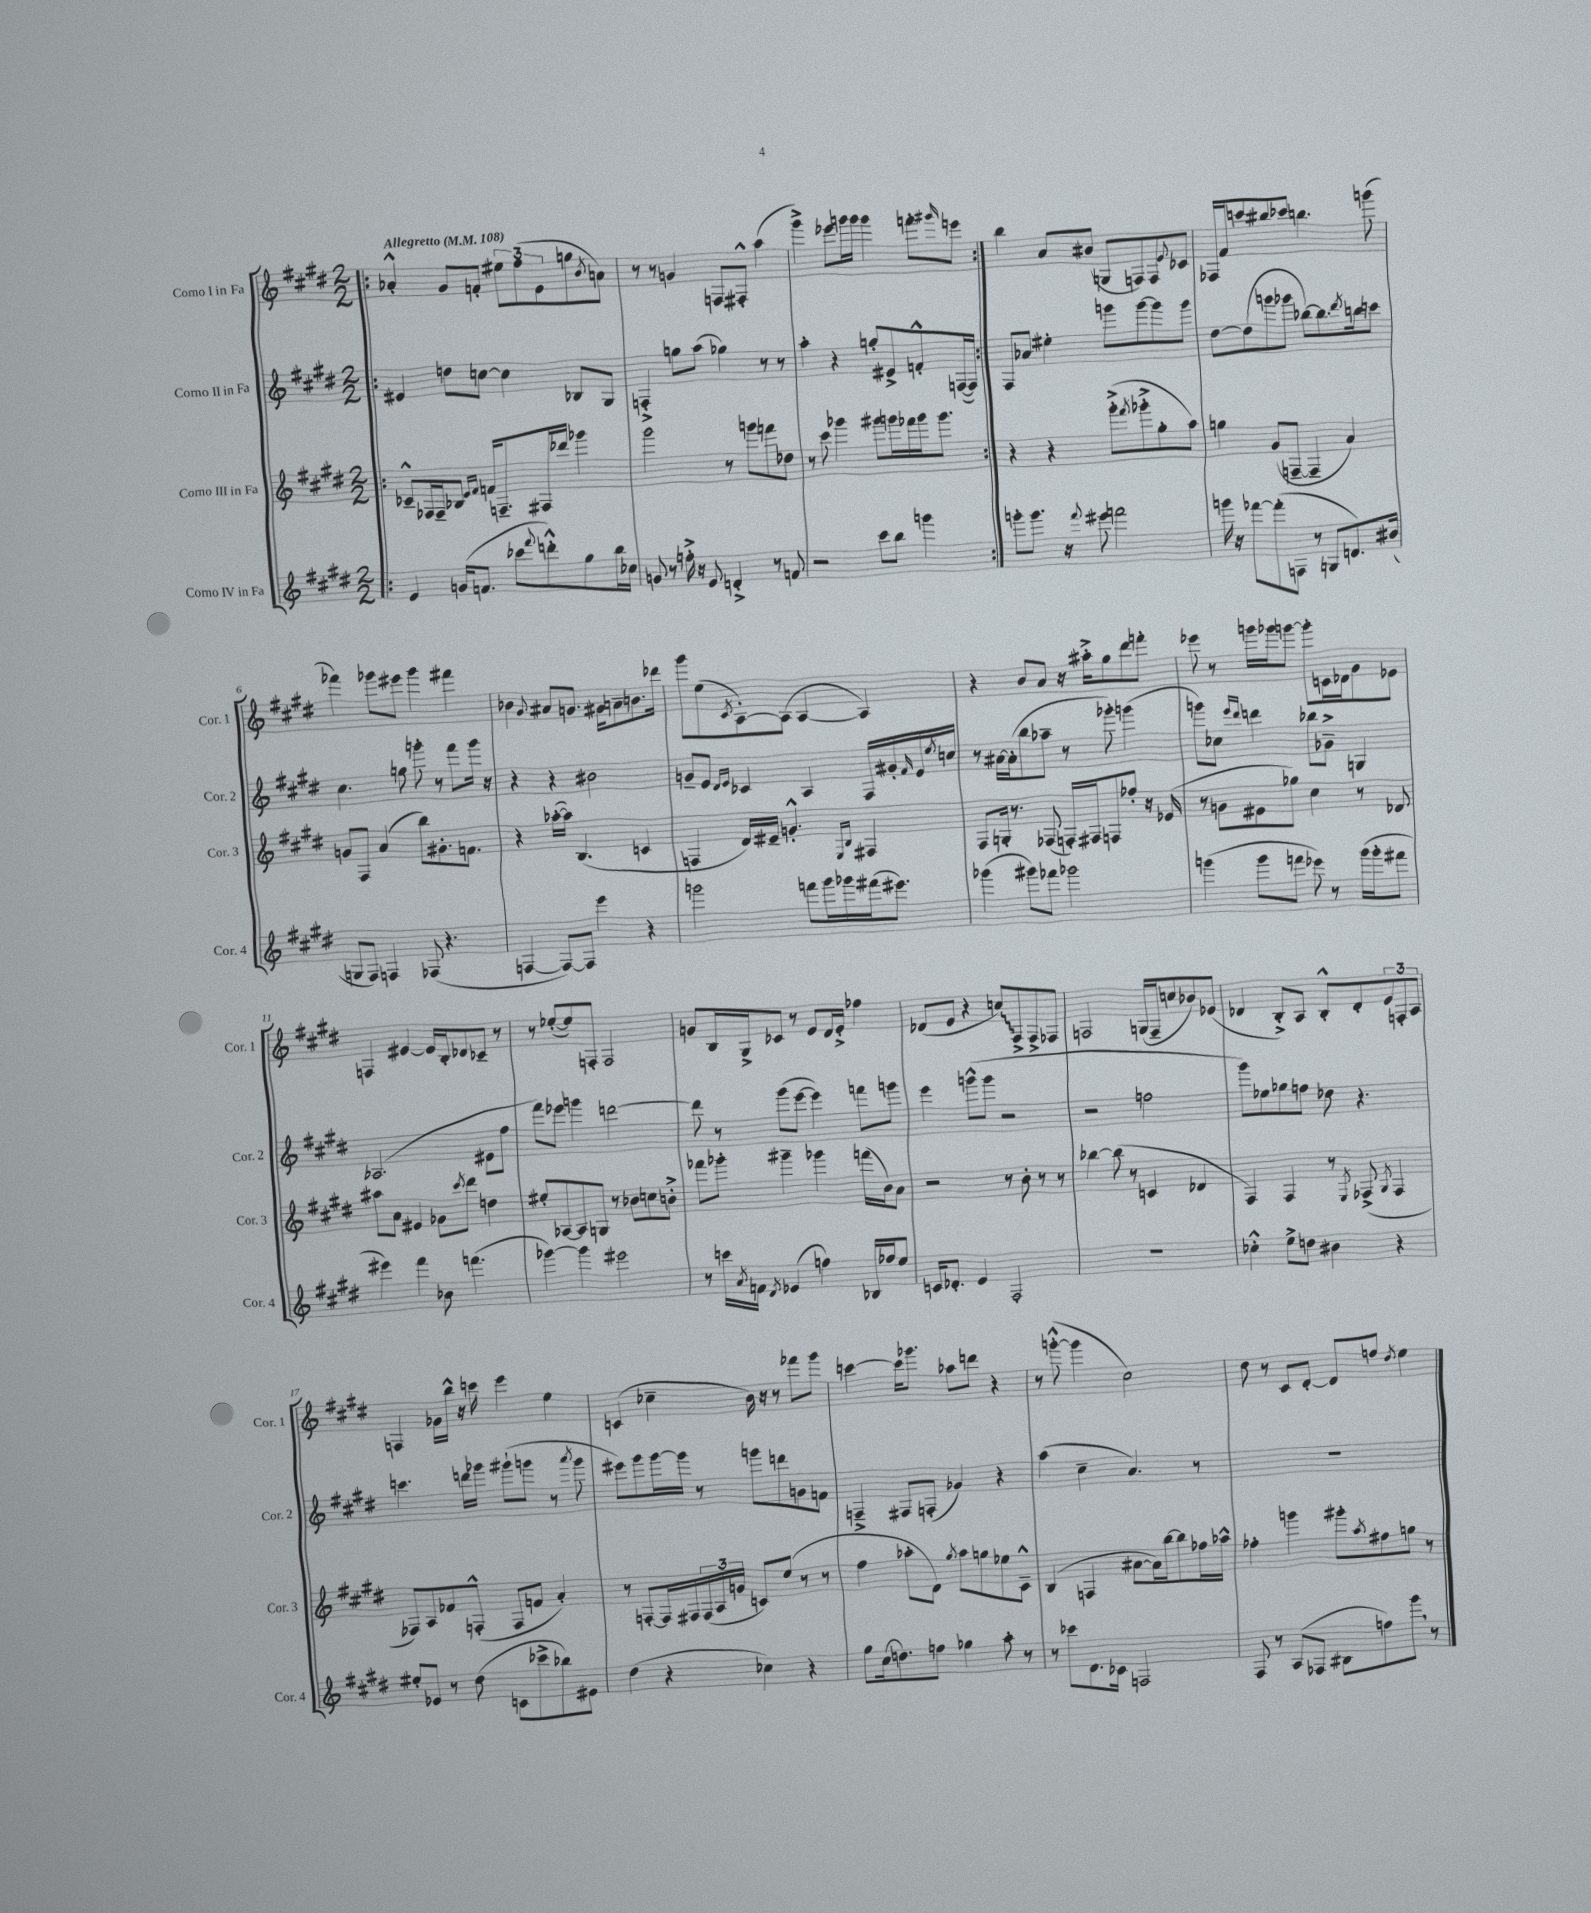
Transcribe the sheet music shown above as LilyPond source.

<<
\new StaffGroup <<
\new Staff = "s0" \with { instrumentName = "Corno I in Fa" shortInstrumentName = "Cor. 1" } {
    \clef treble \key e \major \numericTimeSignature \time 2/2 \tempo "Allegretto" 4 = 108
    \repeat volta 2 { \bar ".|:" aes'4-.-^ gis'8 f'8-. \tuplet 3/2 { eis''8 fis''8( e'8 } g''8 \acciaccatura { b'8 } a'8) |
    r8 r8 g'4 f8 fis8-.-^ a''4( |
    gis'''4->) ees'''8 g'''16 g'''16 g'''4 f'''8-. \grace { gis'''16 } e'''8 | }
    b''4 a'8 bis'8( g8 f8) f8 \appoggiatura { e'8 } ces'8 |
    fes16 fis'16 c'''8 bis''8 ces'''8 b''4. g'''8( |
    fes'''4) ges'''8 eis'''8 ges'''4 fis'''4 |
    bes'4 \appoggiatura { gis'8 } ais'8 g'8. gis'16 a'8-- b'8. des'''16 |
    gis'''8 e''8( \acciaccatura { cis'8 } a8~-.) a8( a4~ a4) |
    r4 b'8 a'8 r16 ais''16-.-> gis''8 dis'''8 f'''8-. |
    ees'''8 r8 g'''16 ges'''16 g'''8~ g'''8-. c'16 des'16 gis'8 ees'8 |
    f4 eis'4~ eis'16 b16-. des'8 ces'8-- r8 |
    r8 ees''8~-.( ees''8) f8-. f2 |
    g'8 b16 gis16-> ces'8 r8 e'8 dis'16 e'16-.-> fes''4 |
    des'8( e'8 r4 \once \override Glissando.style = #'zigzag c''8\glissando) fis8-> fis8-> fes8 |
    f2 g16( f16-- c''8 bes'8) ees'8( |
    des'4 b8-.->) a8 b8-.-^ des'8-. \tuplet 3/2 { e'8 f8-. a8 } |
    f4 ges'16 b''16-^ r16 c'''16 e'''4 e''4 |
    c'4( ces''4-- b'16) r16 r8 fes'''8 gis'''8 |
    c'''4~ c'''16 ges'''8. aes''8 d'''8 r4 |
    r8 g'''8~-.-^( g'''4 cis''2) |
    dis''8 r8 cis'8 dis'8~-. dis'8 f''8 \acciaccatura { dis''8 } e''4 \bar "|." |
}
\new Staff = "s1" \with { instrumentName = "Corno II in Fa" shortInstrumentName = "Cor. 2" } {
    \clef treble \key e \major \numericTimeSignature \time 2/2
    \repeat volta 2 { \bar ".|:" eis'4 d''8 c''8~ c''4 bes8 gis8 |
    f4-.-> g''8 a''8( ges''4) r8 r8 |
    a''4-. r4 g''8-. eis'8-> f'8-.-^ f16~( f16) | }
    fis8 aes'8\glissando eis''4-. g'''8 g'''8~ g'''8 g'''8 |
    dis''8~ dis''8( g'''8 ges'''8 bes''8~) bes''8. \acciaccatura { dis'''8 } b''16 c'''8 |
    cis''4. g''8 g'''8-. r8 fis'''8 g'''16 r16 |
    r4 r4 bis'2 |
    g'8-- e'8 \grace { dis'16 e'16 } ces'4 a4 fis16 gis'16-. \grace { fis'16 } e'16 \acciaccatura { e''8 } c''16 |
    r8 ais'16~ ais'16-.( b''8 aes''8-- r8 ges'''8-.) g'''4( |
    g'''8) ces''8 \grace { e'''16 dis'''16 } d'''4 bes''8 ges'8---> g4 |
    aes2.( eis'8 fis''8 |
    fis'''8) ees'''8 g'''4 d'''2~ |
    d'''8 r8 gis'''8( e'''8~ e'''4) f'''8 g'''8 |
    e'''4 g'''8-^( g'''8 r2 |
    r2 f''2 |
    gis'''8) ees''8 ges''8 f''8 des''8 r4. |
    c'''4. d'''16 ges'''16 gis'''8-!( g'''8 r8 \acciaccatura { a'''8 } g'''8 |
    eis'''8) gis'''8 gis'''16~ gis'''16 r8 g'''8 d'''8 g'8 f'8 |
    f4---> fis8 f8-.( ges'4) r4 |
    a''4( cis''4-- a'4.) r8 |
    R1 \bar "|." |
}
\new Staff = "s2" \with { instrumentName = "Corno III in Fa" shortInstrumentName = "Cor. 3" } {
    \clef treble \key e \major \numericTimeSignature \time 2/2
    \repeat volta 2 { \bar ".|:" ces'8---^ fes16 fes16-- bes8 \grace { e'16 fis'16 } f'16 f8.-- fis16 des'''16 ges'''4 |
    gis'''2 r8 g'''8 f'''8 des''8 |
    r8 cis'''8 ges'''4 gis'''8 g'''16 fes'''16 g'''16 g'''8. | }
    r4 r4 gis'''8-.->( \acciaccatura { fis'''8 } ges'''8-.-> gis''8-. a''8) |
    g''4 gis'8( f8~-- f4-- a'4) |
    g'8 fis8 a'4( b''8) gis'8.-. f'8. |
    r4 aes''16~-.( aes''16) b4.( c'4 |
    f4 dis'16) eis'16-- g'4.-.-^ \grace { e16 b16 } fis4 |
    fis8 g16-. r8. fes8( f16-.) fis16 f8 fes''8-. r16 ees'16( |
    r8 g'8 eis'8 ges''8) cis''4 r8 des'8 |
    ais''8 a'8 eis'4 ges'8 \acciaccatura { cis'''8 } dis'''8 d''4 |
    eis''8-. aes8~ aes8 g8 r8 bes'8 c''8 b'8-.-> |
    fes'''8 ges'''8-. gis'''4-- ges'''4 f'''16( b'16) a'8 |
    r2 r8 b'8-. r8 r8 |
    bes''4~ bes''8( r8 c'4 des'4 |
    fis4) fis4 r8 \acciaccatura { e8 } fes8->( \acciaccatura { gis8 } fes4 |
    fes8) a8 fes'8 f8-.-^( f8 f'8 a'4-.) |
    r8 f8~-. f16 fis16 \tuplet 3/2 { fis16( a16 g'16 } c'8) e''8( r8 r8 |
    fis''4 aes''8-. dis'8) \acciaccatura { gis''8 } aes''8 g''8 ees''8 cis'8---^ |
    b4( f4 ais'8~ ais'16) b''16~ b''8 fes''16 aes''16-^ |
    fes''4-. g'''4 gis'''8-. \acciaccatura { a''8 } fis''8 g''8 r8 \bar "|." |
}
\new Staff = "s3" \with { instrumentName = "Corno IV in Fa" shortInstrumentName = "Cor. 4" } {
    \clef treble \key e \major \numericTimeSignature \time 2/2
    \repeat volta 2 { \bar ".|:" e'4 g'16( f'8. ces'''8 \appoggiatura { fis'''8 } d'''8-.-^) gis''8 b''16 ces''16 |
    g'8 r8 f''16-.-> r16 e'8 d'4-.-> r8 f'8 |
    r2 cis'''8 b''8 g'''4 | }
    g'''8-. g'''8. r16 \appoggiatura { fis'''8 } eis'''8 f'''2 |
    g'''16 r16 fes'''8~ fes'''8-.( f8 r8 g8 d'8.) bis'16( |
    g8 fis8) f4 fes8( r4. |
    f4~ f8~) f8 e'''4 r4 |
    g'''2 f'''8 g'''16 ges'''16 fis'''16( eis'''8.) |
    ges'''4( gis'''8) fes'''8 ges'''2 |
    g'''4( g'''8 f'''8 ees'''8) r8 g'''16( g'''16-. fis'''8 |
    eis'''4) fis'''4 bes'8 f'''4.( |
    ges'''4~) ges'''4 eis'''2 |
    r8 c'''16 \acciaccatura { a'8 } f'16 \acciaccatura { dis'8 } ees'4( f''4) bes16 fes''16 e''8 |
    c'16 des'8.-. e'4 fis2-. |
    R1 |
    ces''4-.-^ e''8-> d''8 bis'4 r4 |
    eis''8-. ees'8 r8 dis''8( c'8 ces'''8-> bes''8) eis'8 |
    dis''4( r4 ces''4) r4 |
    gis''8 cis''16( d''8.) f''8 ges''4 a''8-. r8 |
    r8 ces'''8 dis'8. ces'16 f2 |
    fis8 r8 a8( fes8 bis8 f''8) gis'''8 \breathe r8 \bar "|." |
}
>>
>>
